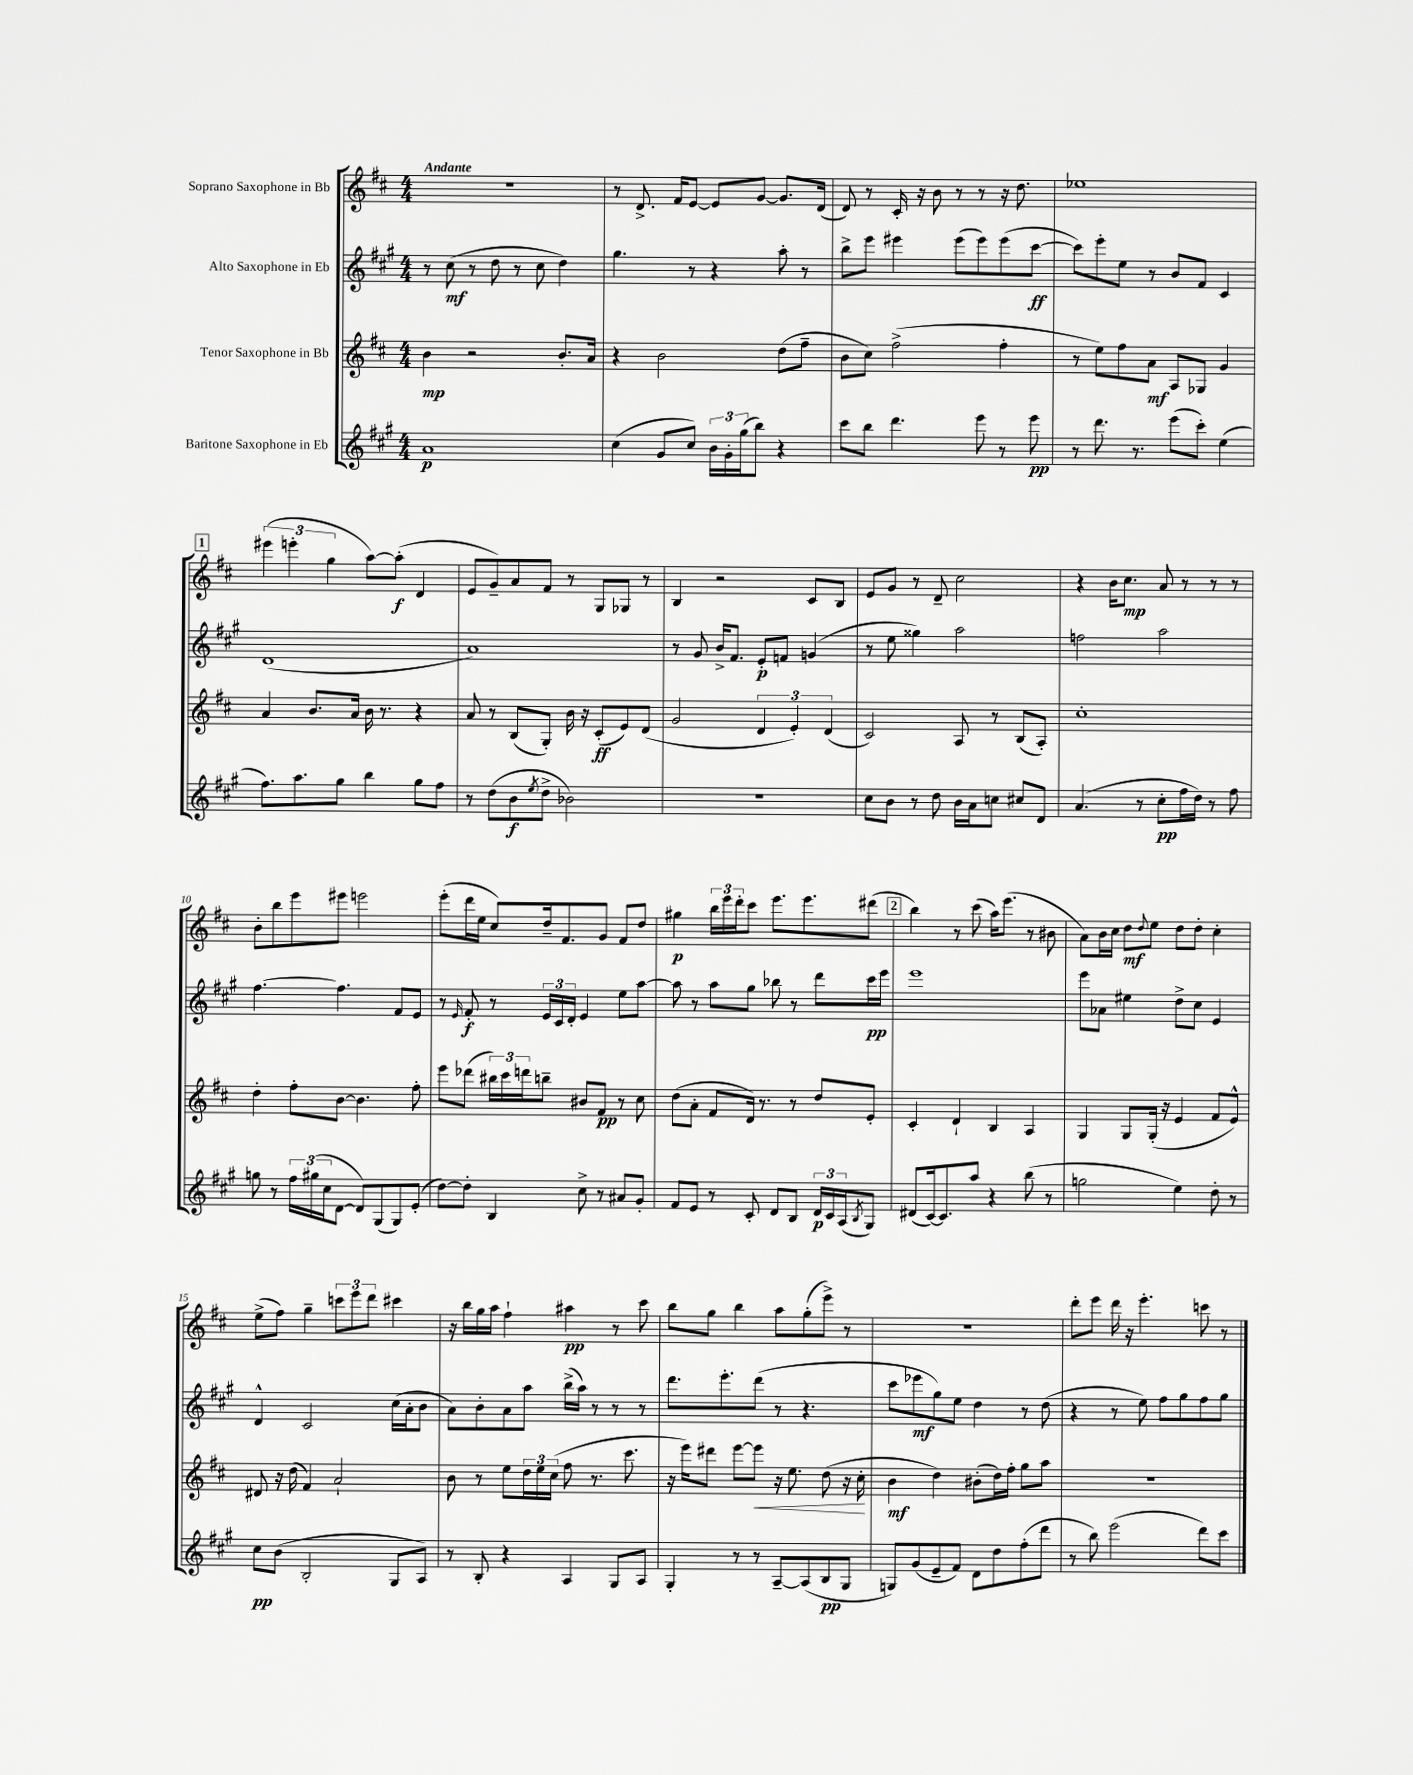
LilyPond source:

<<
\new StaffGroup <<
\new Staff = "s0" \with { instrumentName = "Soprano Saxophone in Bb" } {
    \clef treble \key d \major \numericTimeSignature \time 4/4 \tempo "Andante"
    R1 |
    r8 d'8.-> fis'16 e'8~ e'8 g'8~ g'8. d'16( |
    d'8) r8 cis'16-. r16 b'8 r8 r8 r16 d''8. |
    ees''1 |
    \mark \markup { \box "1" } \tuplet 3/2 { eis'''4( e'''4-. g''4 } a''8~) a''8-.\f( d'4 |
    e'8 g'8--) a'8 fis'8 r8 g8 ges8 r8 |
    b4 r2 cis'8 b8 |
    e'8 g'8 r8 d'8-- cis''2 |
    r4 b'16 cis''8.\mp a'8 r8 r8 r8 |
    b'8-. b''8 e'''8 eis'''8 e'''2 |
    e'''8-.( d'''16 e''16 cis''8) d''16-- fis'8. g'8 fis'8 d''8 |
    gis''4\p \tuplet 3/2 { b''16 e'''16 d'''16-. } cis'''8 e'''8. e'''8. dis'''8( |
    \mark \markup { \box "2" } b''4) r8 cis'''8( a''16) e'''8.( r8 bis'8 |
    a'8) b'16 cis''16 d''8\mf \appoggiatura { d''8 } e''8 d''8 d''8-. cis''4-. |
    e''8->( fis''8) g''4-- \tuplet 3/2 { c'''8 e'''8 d'''8 } cis'''4 |
    r16 b''16 g''16 a''16 fis''4-! ais''4\pp r8 cis'''8 |
    b''8 g''8 b''4 a''8 g''8-.( e'''8->) r8 |
    r1 |
    d'''8-. e'''8 d'''16 r16 e'''4.-. c'''8 r8 \bar "|." |
}
\new Staff = "s1" \with { instrumentName = "Alto Saxophone in Eb" } {
    \clef treble \key a \major \numericTimeSignature \time 4/4
    r8 cis''8\mf( r8 d''8 r8 cis''8 d''4) |
    gis''4. r8 r4 a''8-. r8 |
    b''8-> e'''8 eis'''4 eis'''8( eis'''8) eis'''8( cis'''8~\ff |
    cis'''8) e'''8-. e''8 r8 b'8 fis'8 cis'4 |
    \mark \markup { \box "1" } d'1( |
    a'1) |
    r8 gis'8 b'16-> fis'8. e'8-.\p f'8 g'4( |
    r8 e''8 gisis''4) a''2 |
    f''2 a''2 |
    fis''4.~ fis''4. fis'8 e'8 |
    r8 \grace { e'16 } fis'8-.\f r8 \tuplet 3/2 { e'16 cis'16 d'16-. } e'4 e''8 a''8~ |
    a''8 r8 a''8 gis''8 bes''8 r8 d'''8 cis'''16\pp e'''16 |
    \mark \markup { \box "2" } e'''1 |
    e'''8 aes'8 eis''4 d''8-> cis''8 e'4 |
    d'4-^ cis'2 cis''16( a'16-. b'8 |
    a'8) b'8-. a'8 a''8 b''16->( a''16) r8 r8 r8 |
    d'''8. e'''8.-. d'''8( r8 r4. |
    cis'''8 ees'''8\mf gis''8) e''8 d''4 r8 d''8( |
    r4 r8 e''8) fis''8 gis''8 fis''8 gis''8 \bar "|." |
}
\new Staff = "s2" \with { instrumentName = "Tenor Saxophone in Bb" } {
    \clef treble \key d \major \numericTimeSignature \time 4/4
    b'4\mp r2 b'8.-. a'16 |
    r4 b'2 d''8( fis''8-- |
    b'8 cis''8) fis''2->( fis''4-. |
    r8 e''8) fis''8 a'8\mf a8 ges8 g'4 |
    \mark \markup { \box "1" } a'4 b'8. a'16 b'16 r8. r4 |
    a'8 r8 b8( g8-.) b'16 r16 cis'8-.\ff( e'8) d'8( |
    g'2 \tuplet 3/2 { d'4 e'4-.) d'4( } |
    cis'2) a8 r8 b8( a8-.) |
    cis''1-. |
    d''4-. fis''8-. b'8~ b'4. fis''8-. |
    e'''8 des'''8( \tuplet 3/2 { bis''16) cis'''16 d'''16 } b''8-- bis'8 fis'8\pp r8 cis''8 |
    d''8( a'8-. fis'8 d'16) r8. r8 d''8 e'8-. |
    \mark \markup { \box "2" } cis'4-. d'4-! b4 a4 |
    g4 g8 g16-.( r16 e'4 fis'8 e'8-^) |
    dis'8 r16 d''16( fis'4) a'2-! |
    b'8 r8 e''8 \tuplet 3/2 { d''16 e''16 cis''16( } fis''8 r8. cis'''8. |
    r16 e'''16) dis'''8 e'''8~ e'''8\< r16 e''8. d''8( r16 cis''16-.\! |
    b'4\mf d''4) bis'8-.( d''16) fis''16-. g''8 a''8 |
    R1 \bar "|." |
}
\new Staff = "s3" \with { instrumentName = "Baritone Saxophone in Eb" } {
    \clef treble \key a \major \numericTimeSignature \time 4/4
    a'1\p |
    cis''4( gis'8 cis''8) \tuplet 3/2 { b'16 gis'16-. gis''16( } b''8) r4 |
    cis'''8 b''8 d'''4. e'''8 r8 e'''8\pp |
    r8 d'''8. r8. e'''8( cis'''8-.) e''4( |
    \mark \markup { \box "1" } fis''8.) a''8. gis''8 b''4 gis''8 fis''8 |
    r8 d''8( b'8\f \acciaccatura { e''8 } d''8-> bes'2) |
    R1 |
    cis''8 b'8 r8 d''8 b'16 a'16 c''8 cis''8 d'8 |
    a'4.( r8 cis''8-.\pp fis''16 d''16) r8 fis''8 |
    g''8 r8 \tuplet 3/2 { fis''16 gis''16( cis''16 } d'8~ d'8) gis8( gis8) e'8-.( |
    d''8~) d''8-. b4 cis''8-> r8 ais'8 gis'8-. |
    fis'8 e'8 r8 cis'8-. d'8 b8 \tuplet 3/2 { d'16\p cis'16 a16( } \acciaccatura { b8 } gis8) |
    \mark \markup { \box "2" } dis'8( cis'16~) cis'8. a''8 r4 b''8( r8 |
    g''2 e''4) d''8-. r8 |
    cis''8\pp b'8( b2-. gis8 a8) |
    r8 b8-. r4 a4 gis8 a8 |
    gis4-. r8 r8 a8~-- a8( b8\pp gis8 |
    g8) gis'8( e'8-- fis'8) d'8 d''8 fis''8-.( d'''8 |
    r8 b''8) e'''2( d'''8) cis'''8 \bar "|." |
}
>>
>>
